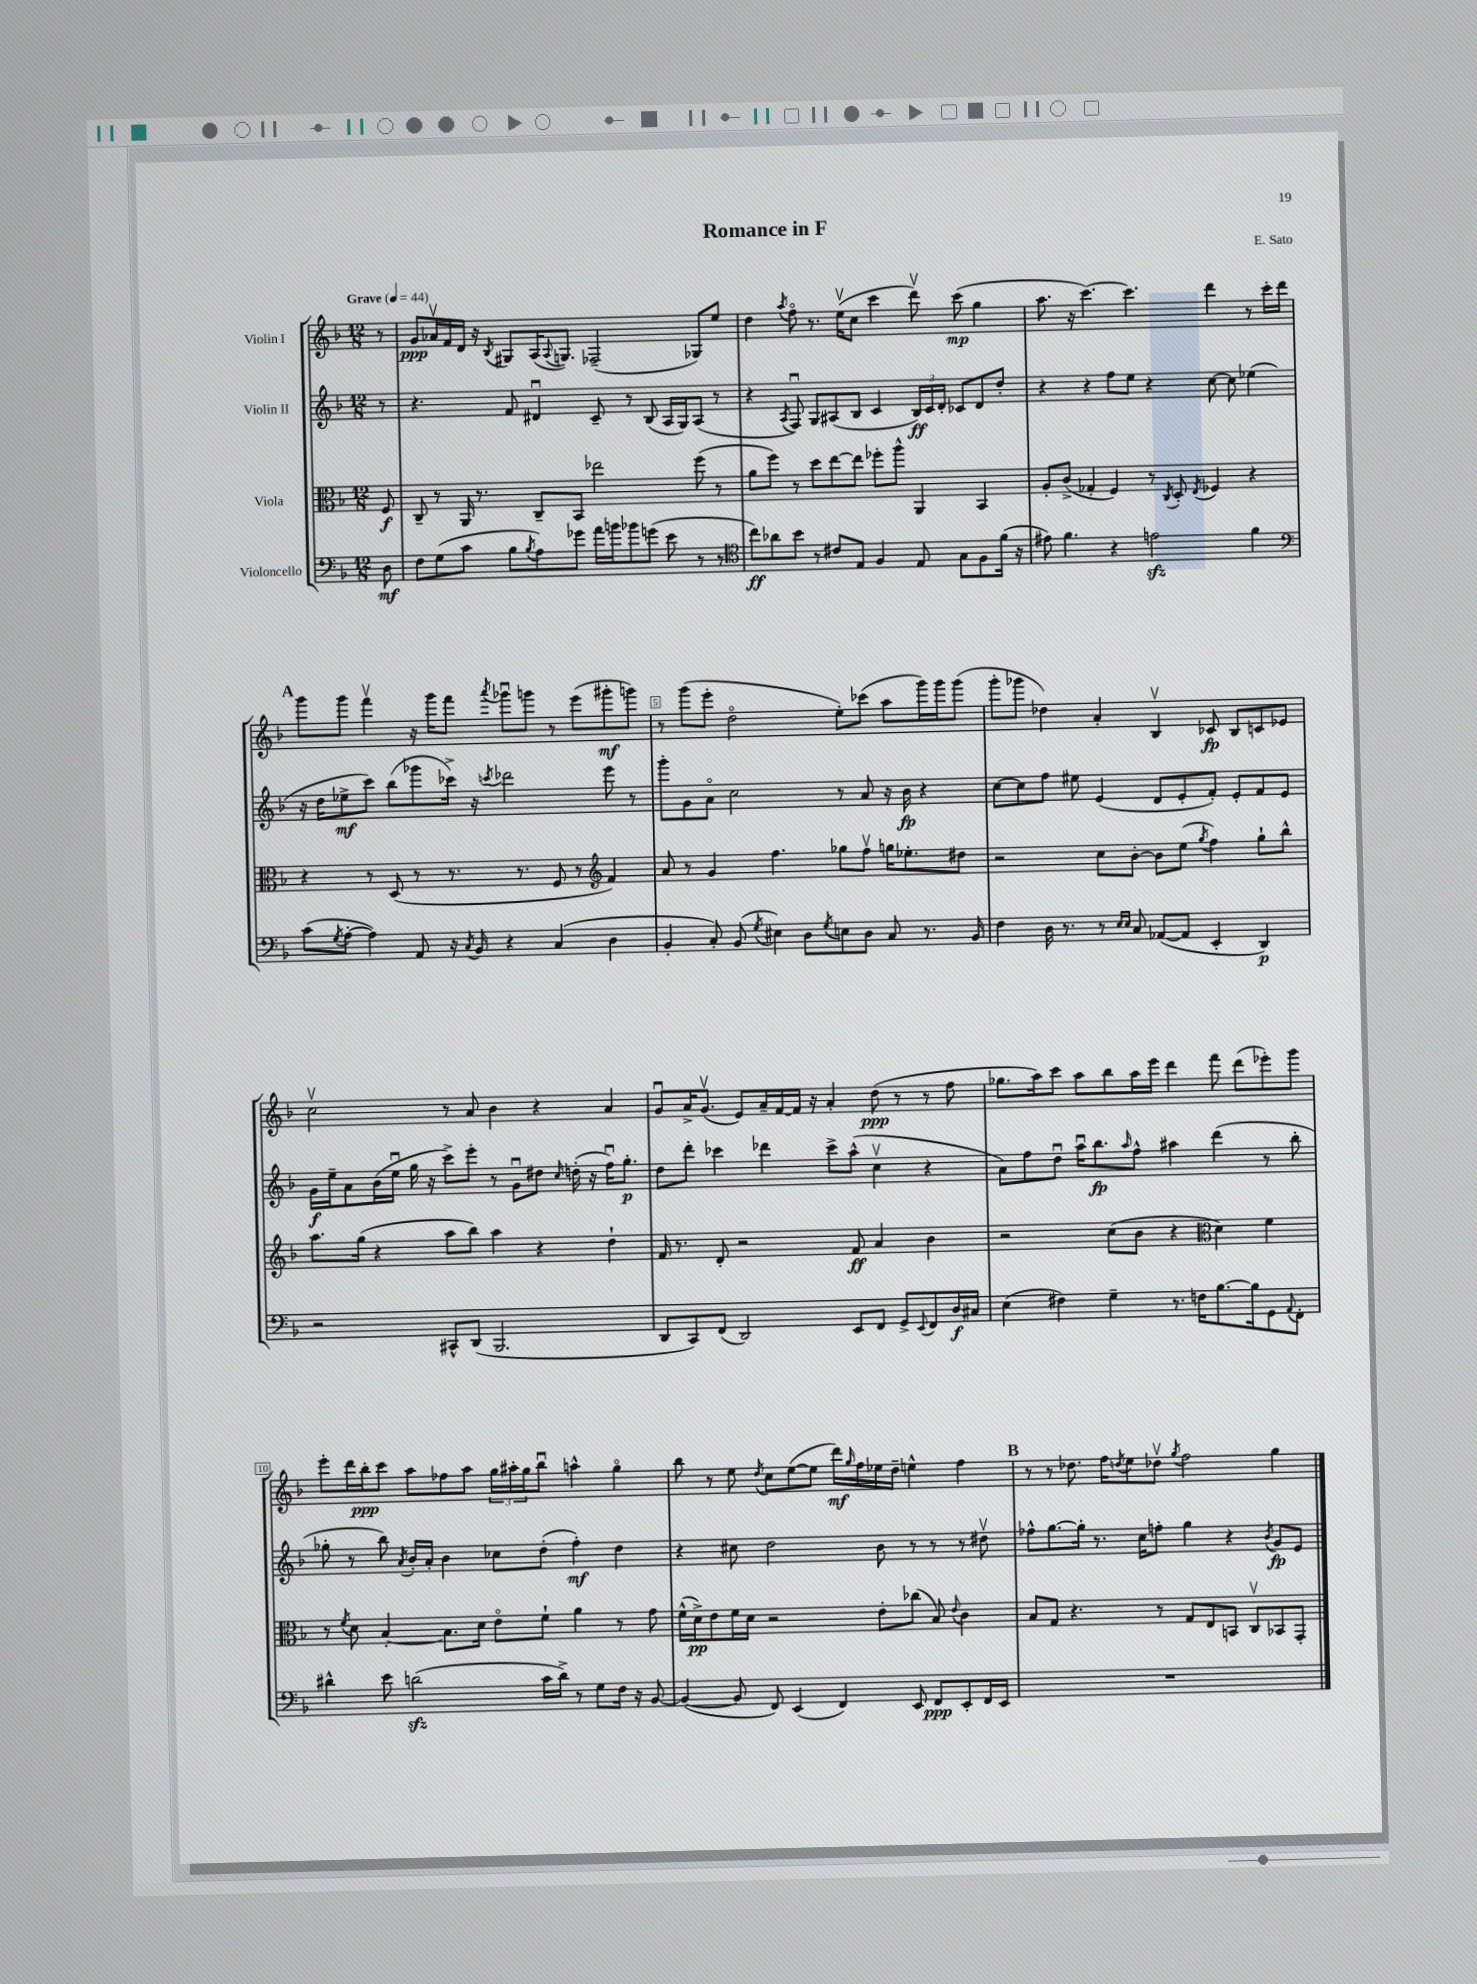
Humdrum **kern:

**kern	**dynam	**kern	**dynam	**kern	**dynam	**kern	**dynam
*part4	*part4	*part3	*part3	*part2	*part2	*part1	*part1
*staff4	*staff4	*staff3	*staff3	*staff2	*staff2	*staff1	*staff1
*I"Violoncello	*	*I"Viola	*	*I"Violin II	*	*I"Violin I	*
*clefF4	*	*clefC3	*	*clefG2	*	*clefG2	*
*k[b-]	*	*k[b-]	*	*k[b-]	*	*k[b-]	*
*M12/8	*	*M12/8	*	*M12/8	*	*M12/8	*
*MM44	*	*MM44	*	*MM44	*	*MM44	*
=	=	=	=	=	=	=	=
!	!	!	!	!	!	!LO:TX:a:B:t=Grave	!
8D\	mf	8F/	f	8r	.	8r	.
=1	=1	=1	=1	=1	=1	=1	=1
8F\L	.	8C~/	.	4.r	.	8g/L	ppp
(8G\	.	8r	.	.	.	16a-Xv/L	.
.	.	.	.	.	.	16f/	.
8c\J	.	16AA/	.	.	.	16d/JJ	.
.	.	8.r	.	.	.	16r	.
.	.	.	.	.	.	8qB-/	.
8B-\L	.	.	.	8f/	.	8G#X/L	.
8qB-/	.	.	.	.	.	.	.
8A\)	.	8C~/L	.	4d#Xu/	.	(16A/K	.
.	.	.	.	.	.	8qqA/	.
.	.	.	.	.	.	8.Gn/J)	.
8g-X\J	.	8BB-/J	.	.	.	.	.
16a\LL	.	2ee-X\	.	8c~/	.	(2F-X~/	.
16bn\J	.	.	.	.	.	.	.
8b-X\	.	.	.	8r	.	.	.
(8gn\J	.	.	.	(8B-/	.	.	.
8e\	.	.	.	16A/LL	.	.	.
.	.	.	.	16G/J)	.	.	.
8r	.	(8ff\	.	(8A/J	.	8G-X/L)	.
8r	.	8r	.	8r	.	8ee/J	.
=2	=2	=2	=2	=2	=2	=2	=2
*clefC4	*	*	*	*	*	*	*
8cc\L)	ff	8a\L	.	4r	.	4dd\	.
8a-X\	.	8ff\J)	.	.	.	.	.
.	.	.	.	8qA/	.	8qaa/	.
8b-\J	.	8r	.	8Fu/)	.	8ff\	.
8r	.	8dd\L	.	8G/L	.	8.r	.
8c#X/L	.	[8ee\	.	(8A#X/	.	.	.
.	.	.	.	.	.	(16eev\KL	.
8E/J	.	8ee\J]	.	8B-/J	.	8cc\J	.
4F/	.	8ff-X'\L	.	4c/	.	4ccc\	.
.	.	8aa^^\J	.	.	.	.	.
8E/	.	4AA/	.	24B-/LL)	ff	8dddv\)	.
.	.	.	.	24c/	.	.	.
.	.	.	.	24d'/JJ	.	.	.
8G\L	.	.	.	8c-X/L	.	(8ccc\	mp
8F\	.	4BB-/	.	8d/	.	4gg\	.
(16f\Jk	.	.	.	8dd'/J	.	.	.
16r	.	.	.	.	.	.	.
=3	=3	=3	=3	=3	=3	=3	=3
8e#X\)	.	8A'/L	.	4r	.	8.aa\	.
4.f\	.	(8c^/J	.	.	.	.	.
.	.	.	.	.	.	16r	.
.	.	4G-X'/	.	4r	.	[4.ccc\)	.
4r	.	4F/)	.	8ff\L	.	.	.
.	.	.	.	8ee\J	.	4.ccc\]	.
2enzz\	.	8r	.	4r	.	.	.
.	.	8qC/	.	.	.	.	.
.	.	8D'/	.	.	.	.	.
.	.	8qE/	.	.	.	.	.
.	.	4F-X/	.	[8cc\	.	4ddd\	.
.	.	.	.	8cc\]	.	.	.
4f\	.	4r	.	(4ee-X\	.	8r	.
.	.	.	.	.	.	16ccc'\LL	.
.	.	.	.	.	.	16ddd\JJ	.
!!LO:LB:g=z
!!LO:REH:place=s1:t=A
=4	=4	=4	=4	=4	=4	=4	=4
*clefF4	*	*	*	*	*	*	*
(8c\L	.	4r	.	16r	.	8ggg\L	.
.	.	.	.	16dd\KL	.	.	.
8qG/	.	.	.	.	.	.	.
[8A'\J	.	.	.	8ee-X^\	mf	8ggg\J	.
4A\])	.	8r	.	8ccc\J)	.	4fffv\	.
.	.	(8D/	.	(8bb-\L	.	.	.
8AA/	.	8r	.	8ggg-X\	.	16r	.
.	.	.	.	.	.	16ggg\KL	.
16r	.	8.r	.	16ccc-X^\Jk)	.	8fff\J	.
8qC/	.	.	.	.	.	.	.
16BB-/	.	.	.	16r	.	.	.
.	.	.	.	8qcccn/	.	8qaaa/	.
4r	.	.	.	2ddd-X\	.	8ggg-Xu\L	.
.	.	8.r	.	.	.	.	.
.	.	.	.	.	.	8gggn\J	.
(4C/	.	8F/	.	.	.	8r	.
.	.	8r	.	.	.	(8eee\L	.
*	*	*clefG2	*	*	*	*	*
4D\	.	4f/)	.	8eee\	.	8ggg#X'\	mf
.	.	.	.	8r	.	8gggn\J)	.
=5	=5	=5	=5	=5	=5	=5	=5
4BB-'/	.	8a/	.	8ggg'\L	.	8r	.
.	.	8r	.	8g\	.	(8ggg\L	.
8C'/)	.	4g/	.	8a\J	.	8eee'\J	.
(8BB-/	.	.	.	2cc\	.	2dd\	.
8qG/	.	.	.	.	.	.	.
4E#X\)	.	4.ff\	.	.	.	.	.
8D\L	.	.	.	.	.	.	.
8qG/	.	.	.	.	.	.	.
8En\	.	8gg-X\L	.	8r	.	8ee'\L)	.
8D\J	.	8ffv\J	.	8a/	.	(8ccc-X\J	.
8C/	.	16ggn\KL	.	16r	.	8aa\L	.
.	.	8.ee-X'\	.	16b-\	fp	.	.
8.r	.	.	.	4r	.	16ggg\L)	.
.	.	.	.	.	.	16ggg\J	.
.	.	8dd#X\J	.	.	.	(8ggg\J	.
16BB-/	.	.	.	.	.	.	.
=6	=6	=6	=6	=6	=6	=6	=6
4F\	.	2r	.	[8cc\L	.	8ggg'\L	.
.	.	.	.	8cc\]	.	8ggg-X\J	.
16D\	.	.	.	8ff\J	.	4dd-X\)	.
8.r	.	.	.	.	.	.	.
.	.	.	.	8ee#X\	.	.	.
8r	.	8cc\L	.	(4e/	.	4a'/	.
16qqE/LL	.	.	.	.	.	.	.
16qqE/JJ	.	.	.	.	.	.	.
8C/	.	[8b-'\J	.	.	.	.	.
([8AA-X/L	.	8b-\L]	.	8d/L	.	4B-v/	.
8AA-/J]	.	(8ee\J	.	8e'/	.	.	.
.	.	8qgg/	.	.	.	.	.
4EE'/	.	4ff\)	.	8f'/J)	.	8c-X/	fp
.	.	.	.	8e'/L	.	8B-/L	.
4DD/)	p	8gg`\L	.	8f/	.	8cn/	.
.	.	8bb-^^\J	.	8e/J	.	8e-X/J	.
!!LO:LB:g=z
=7	=7	=7	=7	=7	=7	=7	=7
2r	.	8.aa\L	.	16g\LL	f	2ccv\	.
.	.	.	.	16ee~\J	.	.	.
.	.	.	.	8a\	.	.	.
.	.	(16gg\Jk	.	.	.	.	.
.	.	4r	.	(16b-\L	.	.	.
.	.	.	.	16eeu\JJ	.	.	.
.	.	.	.	16gg\	.	.	.
.	.	.	.	16r	.	.	.
8CC#X^^/L	.	8aa\L	.	8ccc^\L)	.	8r	.
(8DD/J	.	8bb-\J)	.	8eee'\J	.	8a/	.
2.BBB-/	.	4aa\	.	8r	.	4b-\	.
.	.	.	.	8gu\L	.	.	.
.	.	4r	.	8dd#X\J	.	4r	.
.	.	.	.	16qqcc/	.	.	.
.	.	.	.	(16ddn'\	.	.	.
.	.	.	.	16r	.	.	.
.	.	4dd`\	.	16ffu\KL)	.	4a/	.
.	.	.	.	8.gg'\J	p	.	.
=8	=8	=8	=8	=8	=8	=8	=8
8DD/L	.	16f/	.	8dd\L	.	8gu/L	.
.	.	8.r	.	.	.	.	.
8CC/)	.	.	.	8ddd'\J	.	16a^/K	.
.	.	.	.	.	.	(8.gv/J	.
(8FF/J	.	8d'/	.	4ccc-X\	.	.	.
2DD/)	.	2r	.	.	.	8e/L)	.
.	.	.	.	4ddd-X\	.	16a~/L	.
.	.	.	.	.	.	[16f/	.
.	.	.	.	.	.	16f/JJ]	.
.	.	.	.	.	.	16r	.
.	.	.	.	8ccc-^\L	.	4a'/	.
8EE/L	.	8f/	ff	(8aa^^\J	.	.	.
8FF/J	.	4a/	.	4ccv\	.	(8dd\	ppp
8GG^/L	.	.	.	.	.	8r	.
8qqEE/	.	.	.	.	.	.	.
8FF/	.	4b-\	.	4r	.	8r	.
16D/L	f	.	.	.	.	8ff\	.
16C#X/JJ	.	.	.	.	.	.	.
=9	=9	=9	=9	=9	=9	=9	=9
(4E\	.	2r	.	8a\L)	.	8.gg-X\L	.
.	.	.	.	8ff\	.	.	.
.	.	.	.	.	.	16aa\k)	.
4F#X\)	.	.	.	8ddu\J	.	8ccc\J	.
.	.	.	.	16aau\KL	.	8aa\L	.
.	.	.	.	8.bb-\	fp	.	.
4G~\	.	(8cc\L	.	.	.	8bb-\	.
.	.	.	.	16qqaa/	.	.	.
.	.	8b-\J	.	8ff^^\J	.	16aa\L	.
.	.	.	.	.	.	16eee\JJ	.
8.r	.	4r	.	4aa#X\	.	4ddd\	.
16Fn\KL	.	.	.	.	.	.	.
*	*	*clefC3	*	*	*	*	*
[8.B-\	.	4d\)	.	(4ddd\	.	8fff\	.
.	.	.	.	.	.	(8ddd\L	.
16B-\k]	.	.	.	.	.	.	.
8GG\	.	4f\	.	8r	.	8eee-X'\)	.
8qqAA/	.	.	.	.	.	.	.
8FF'\J	.	.	.	8bb-'\	.	8ggg\J	.
!!LO:LB:g=z
=10	=10	=10	=10	=10	=10	=10	=10
4d#X^^\	.	8r	.	8gg-X'\	.	8eee'\L	.
.	.	8qf/	.	.	.	.	.
.	.	8d\	.	8r	.	16ddd\L	.
.	.	.	.	.	.	16bb-'\J	ppp
8e\	.	[4B-'/	.	8bb-\)	.	8ccc\J	.
.	.	.	.	8qa/	.	.	.
(2dnzz\	.	.	.	16b-'/LL	.	8aa\L	.
.	.	.	.	16a'/JJ	.	.	.
.	.	8.B-\L]	.	4b-\	.	8ff-X\	.
.	.	.	.	.	.	8aa\J	.
.	.	16d\Jk	.	.	.	.	.
.	.	8e\L	.	8cc-X\L	.	24gg\LL	.
.	.	.	.	.	.	24aa#X'\	.
.	.	.	.	.	.	24gg\J	.
16c\LL	.	8f`\J	.	(8dd'\J	.	8bb-u\J	.
16d^\JJ)	.	.	.	.	.	.	.
8r	.	4a\	.	4ff'\)	mf	4aan^^\	.
8G\L	.	.	.	.	.	.	.
16F\Jk	.	8r	.	4dd\	.	4gg\	.
16r	.	.	.	.	.	.	.
[8BB-/	.	8g\	.	.	.	.	.
=11	=11	=11	=11	=11	=11	=11	=11
(4BB-/_	.	(16f^^\LL	.	4r	.	8bb-\	.
.	.	16d^\J)	pp	.	.	.	.
.	.	8e\	.	.	.	8r	.
8BB-/]	.	16f\L	.	8cc#X\	.	8ee\	.
.	.	16d\JJ	.	.	.	.	.
.	.	.	.	.	.	8qdd/	.
8FF/)	.	2r	.	2dd\	.	8cc\L	.
(4EE/	.	.	.	.	.	([8ee\	.
.	.	.	.	.	.	8ee\J]	.
4FF/)	.	.	.	.	.	16ddd\LL)	mf
.	.	.	.	.	.	16qqgg/	.
.	.	.	.	.	.	16ff\	.
.	.	8e'\L	.	8b-\	.	16ee-X\	.
.	.	.	.	.	.	16dd~\JJ	.
8EE/	.	(8cc-X\J	.	8r	.	4een^^\	.
8FF/L	ppp	8B-/)	.	8r	.	.	.
.	.	8qqe/	.	.	.	.	.
8EE'/	.	4c\	.	8r	.	4ff\	.
16FF/L	.	.	.	8dd#Xv\	.	.	.
16EE/JJ	.	.	.	.	.	.	.
!!LO:REH:place=s1:t=B
=12	=12	=12	=12	=12	=12	=12	=12
1.r	.	8B-/L	.	8ff-X^^\L	.	8r	.
.	.	8G/J	.	[8.gg\	.	8r	.
.	.	4.r	.	.	.	8.dd-X\	.
.	.	.	.	16gg'\Jk]	.	.	.
.	.	.	.	8.r	.	.	.
.	.	.	.	.	.	16ff\KL	.
.	.	.	.	.	.	8qddn/	.
.	.	.	.	.	.	8ee\	.
.	.	.	.	16cc\KL	.	.	.
.	.	8r	.	8ffn'\J	.	8dd-Xv\J	.
.	.	.	.	.	.	8qgg/	.
.	.	8G/L	.	4gg\	.	2ff\	.
.	.	8E/	.	.	.	.	.
.	.	8BBn/J	.	4r	.	.	.
.	.	8Cv/L	.	.	.	.	.
.	.	.	.	8qb-/	.	.	.
.	.	8BB-X/	.	8g/L	fp	4gg\	.
.	.	8GG'/J	.	8e/J	.	.	.
==	==	==	==	==	==	==	==
*-	*-	*-	*-	*-	*-	*-	*-
